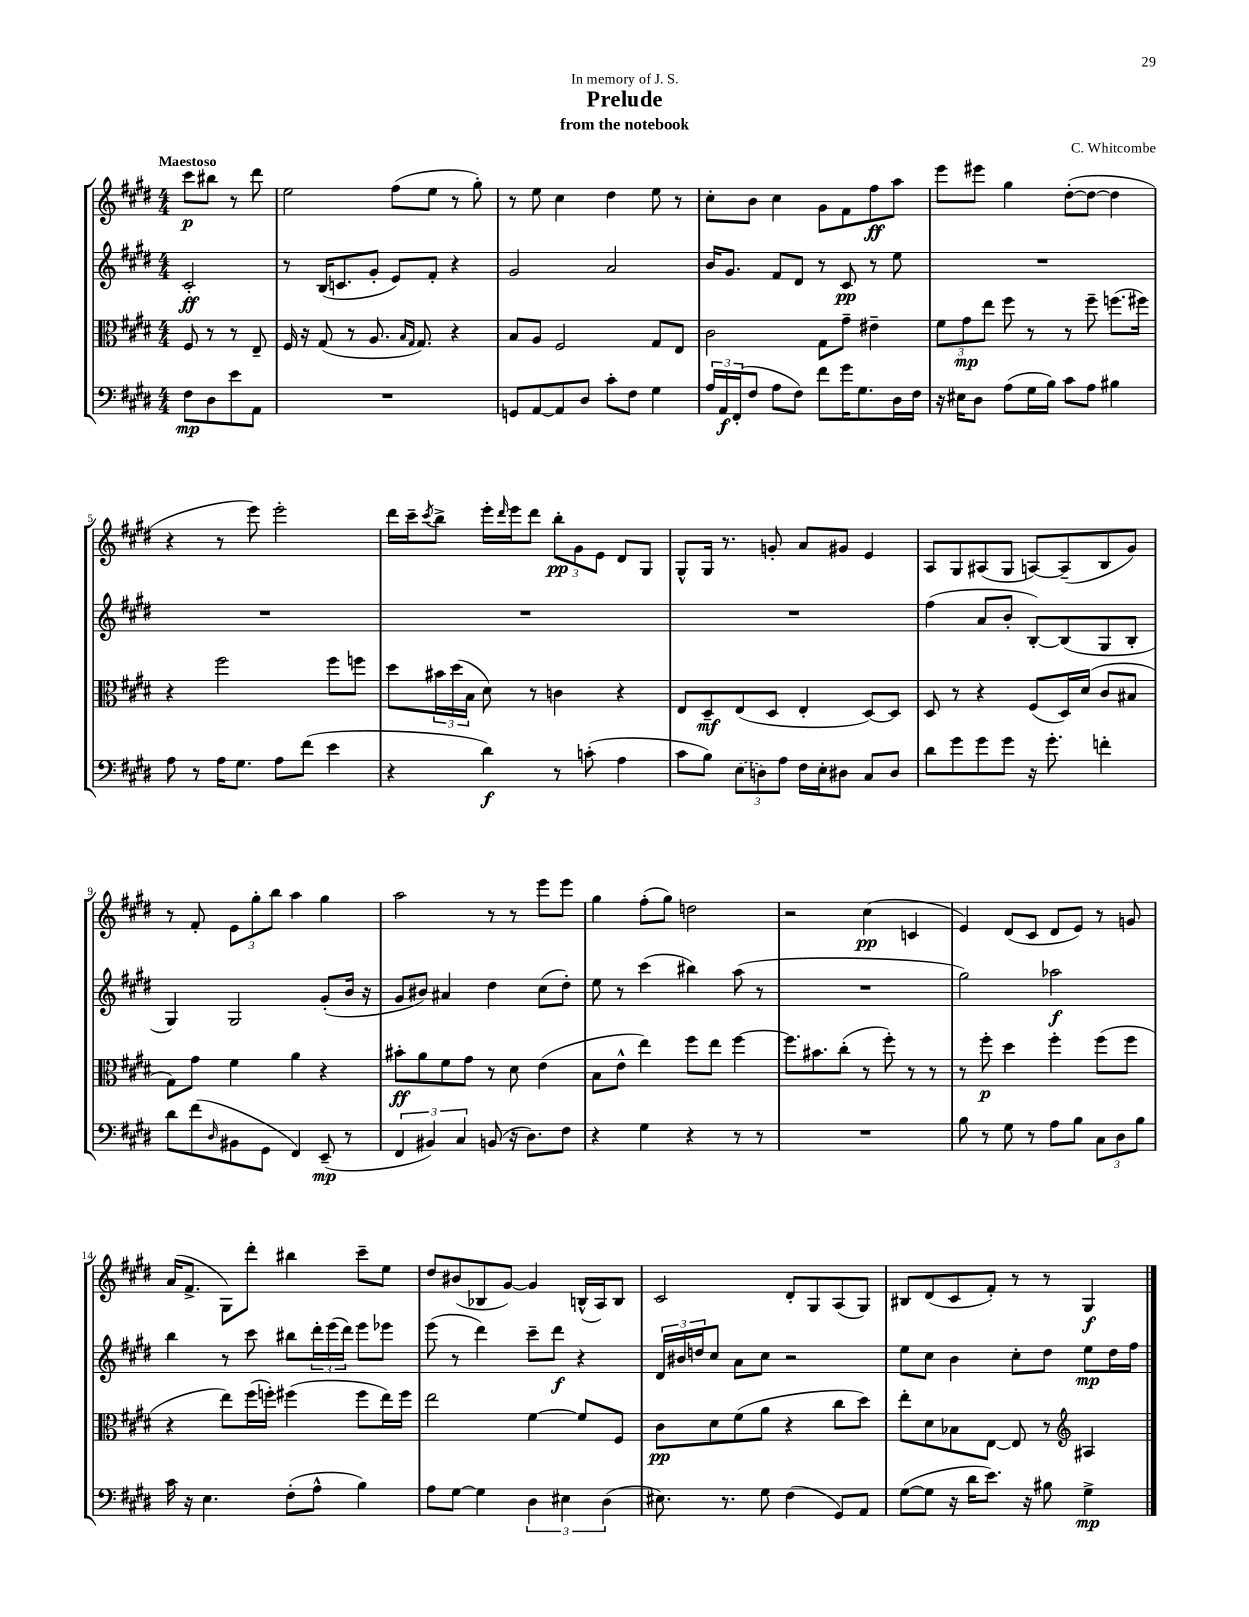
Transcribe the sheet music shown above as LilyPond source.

\header { title = "Prelude" composer = "C. Whitcombe" subtitle = "from the notebook" dedication = "In memory of J. S." }
<<
\new StaffGroup <<
\new Staff = "s0" {
    \clef treble \key e \major \numericTimeSignature \time 4/4 \partial 2 \tempo "Maestoso"
    cis'''8\p bis''8 r8 dis'''8 |
    e''2 fis''8( e''8 r8 gis''8-.) |
    r8 e''8 cis''4 dis''4 e''8 r8 |
    cis''8-. b'8 cis''4 gis'8 fis'8 fis''8\ff a''8 |
    e'''8 eis'''8 gis''4 dis''8~-.( dis''8~ dis''4 |
    r4 r8 e'''8) e'''2-. |
    dis'''16 cis'''16-- \acciaccatura { cis'''8 } b''8-> e'''16-. \grace { dis'''16 } e'''16 dis'''8 \tuplet 3/2 { b''8-.\pp gis'8 e'8 } dis'8 gis8 |
    gis8-^ gis16 r8. g'8-. a'8 gis'8 e'4 |
    a8 gis8 ais8( gis8 a8~) a8--( b8 gis'8) |
    r8 fis'8-. \tuplet 3/2 { e'8 gis''8-. b''8 } a''4 gis''4 |
    a''2 r8 r8 e'''8 e'''8 |
    gis''4 fis''8-.( gis''8) d''2 |
    r2 cis''4\pp( c'4 |
    e'4) dis'8( cis'8 dis'8 e'8) r8 g'8 |
    a'16( fis'8.-> gis8) dis'''8-. bis''4 cis'''8-- e''8 |
    dis''8 bis'8( bes8 gis'8~) gis'4 b16-^( a16) b8 |
    cis'2 dis'8-. gis8 a8( gis8) |
    bis8 dis'8( cis'8 fis'8-.) r8 r8 gis4\f \bar "|." |
}
\new Staff = "s1" {
    \clef treble \key e \major \numericTimeSignature \time 4/4 \partial 2
    cis'2-.\ff |
    r8 b16( c'8. gis'8-. e'8) fis'8-. r4 |
    gis'2 a'2 |
    b'16 gis'8. fis'8 dis'8 r8 cis'8\pp r8 e''8 |
    R1 |
    R1 |
    R1 |
    R1 |
    fis''4( a'8 b'8-. b8~-.) b8( gis8 b8-. |
    gis4) gis2 gis'8-.( b'16 r16 |
    gis'8 bis'8) ais'4 dis''4 cis''8( dis''8-.) |
    e''8 r8 cis'''4( bis''4) a''8( r8 |
    R1 |
    gis''2) aes''2\f |
    b''4 r8 cis'''8 bis''8 \tuplet 3/2 { dis'''16-. e'''16( dis'''16) } e'''8 ees'''8 |
    e'''8( r8 dis'''4) cis'''8-- dis'''8\f r4 |
    \tuplet 3/2 { dis'16 bis'16 d''16 } cis''8 a'8 cis''8 r2 |
    e''8 cis''8 b'4 cis''8-. dis''8 e''8\mp dis''16 fis''16 \bar "|." |
}
\new Staff = "s2" {
    \clef alto \key e \major \numericTimeSignature \time 4/4 \partial 2
    fis8 r8 r8 e8-- |
    fis16 r16 gis8( r8 a8. \grace { b16 gis16 } gis8.) r4 |
    b8 a8 fis2 gis8 e8 |
    cis'2 gis8 gis'8-- eis'4-- |
    \tuplet 3/2 { fis'8 gis'8\mp e''8 } fis''8 r8 r8 fis''8-- f''8.( fis''16) |
    r4 fis''2 fis''8 f''8 |
    dis''8 \tuplet 3/2 { bis'16 dis''16( b16 } dis'8) r8 c'4 r4 |
    e8 dis8--\mf e8( dis8 e4-. dis8~) dis8 |
    dis8 r8 r4 fis8( dis16) dis'16( cis'8 bis8 |
    gis8) gis'8 fis'4 a'4 r4 |
    bis'8-.\ff a'8 fis'8 gis'8 r8 dis'8 e'4( |
    b8 e'8-^ e''4) fis''8 e''8 fis''4~ |
    fis''8. bis'8. cis''8-.( r8 fis''8-.) r8 r8 |
    r8 fis''8-.\p dis''4 fis''4-. fis''8( fis''8 |
    r4 e''8) fis''16( f''16-.) fis''4( fis''8 e''16) fis''16 |
    e''2 fis'4~ fis'8 fis8 |
    cis'8\pp dis'8 fis'8( a'8 r4 cis''8 dis''8) |
    e''8-. dis'8 bes8 e8~ e8 r8 \clef treble ais4 \bar "|." |
}
\new Staff = "s3" {
    \clef bass \key e \major \numericTimeSignature \time 4/4 \partial 2
    fis8\mp dis8 e'8 a,8 |
    R1 |
    g,8 a,8~ a,8 dis8 cis'8-. fis8 gis4 |
    \tuplet 3/2 { a16 a,16\f fis,16-.( } fis8 a8 fis8) fis'8 gis'16 gis8. dis16 fis16 |
    r16 eis16 dis8 a8( gis16 b16) cis'8 a8 bis4 |
    a8 r8 a16 gis8. a8 fis'8( e'4 |
    r4 dis'4\f) r8 c'8-.( a4 |
    cis'8 b8) \tuplet 3/2 { \once \slurDashed e8( d8) a8 } fis16 e16-. dis8 cis8 dis8 |
    dis'8 gis'8 gis'8 gis'8 r16 gis'8.-. f'4-. |
    dis'8 fis'8( \grace { dis16 } bis,8 gis,8 fis,4) e,8--\mp( r8 |
    \tuplet 3/2 { fis,4 bis,4) cis4 } b,8( r16 dis8.) fis8 |
    r4 gis4 r4 r8 r8 |
    R1 |
    b8 r8 gis8 r8 a8 b8 \tuplet 3/2 { cis8 dis8 b8 } |
    cis'16 r16 e4. fis8-.( a8-^ b4) |
    a8 gis8~ gis4 \tuplet 3/2 { dis4 eis4 dis4( } |
    eis8.) r8. gis8 fis4( gis,8) a,8 |
    gis8~( gis8 r16 dis'16 e'8.) r16 bis8 gis4->\mp \bar "|." |
}
>>
>>
